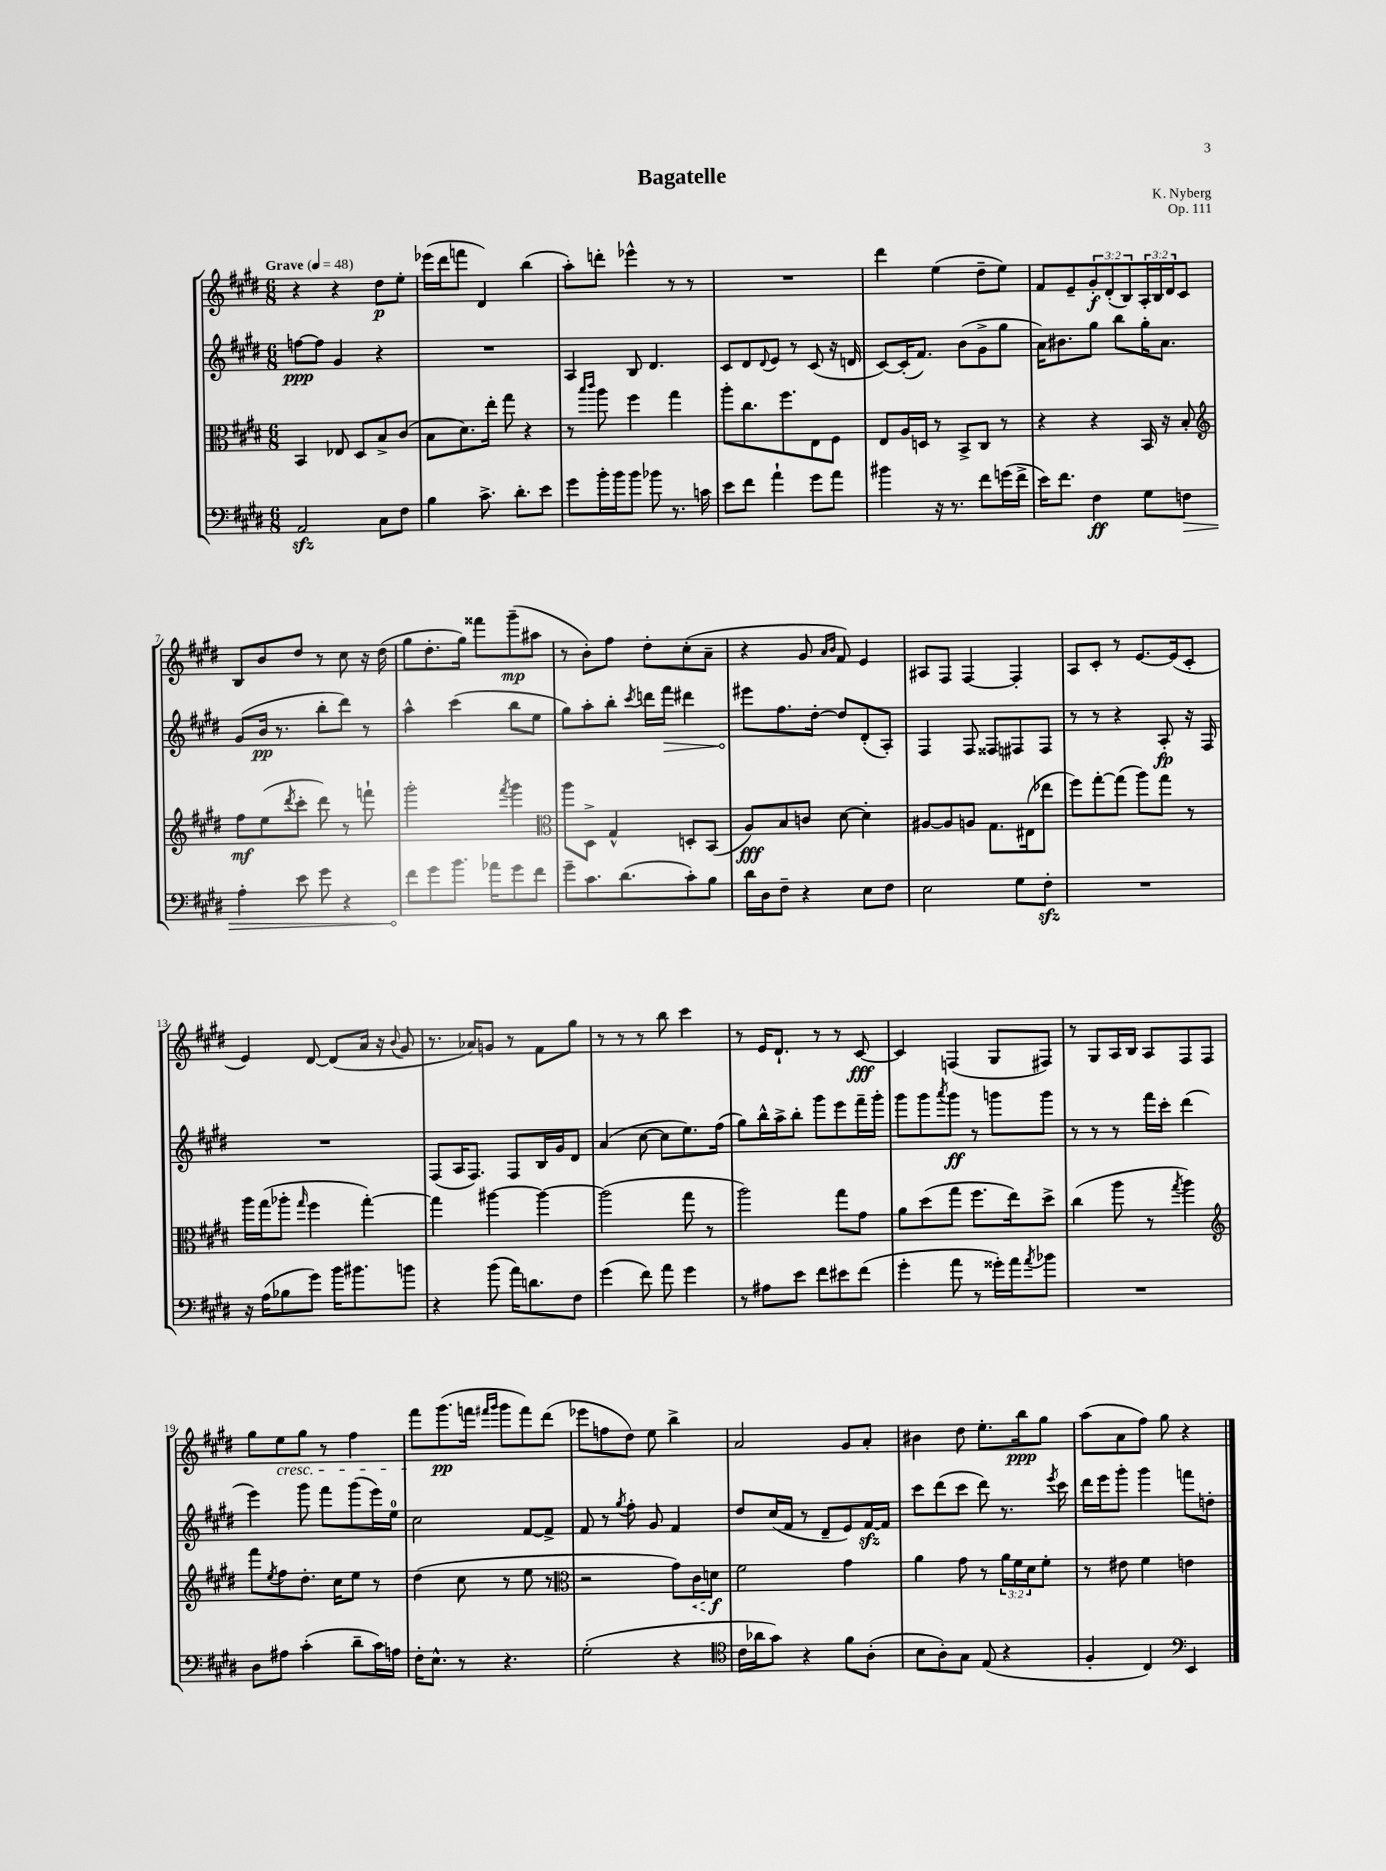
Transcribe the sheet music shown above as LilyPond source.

\header { title = "Bagatelle" composer = "K. Nyberg" opus = "Op. 111" }
<<
\new StaffGroup <<
\new Staff = "s0" {
    \clef treble \key e \major \numericTimeSignature \time 6/8 \override Staff.TupletNumber.text = #tuplet-number::calc-fraction-text \tempo "Grave" 4 = 48
    r4 r4 dis''8\p e''8-. |
    ees'''16( dis'''16 f'''8 dis'4) b''4( |
    a''8-.) d'''8-. ees'''4-^ r8 r8 |
    R2. |
    dis'''4 e''4( dis''8-- e''8) |
    fis'8 e'8-- \tuplet 3/2 { gis'8-.\f dis'8-.( b8) } \tuplet 3/2 { a16-. b16 dis'16 } cis'8 |
    b8 b'8 dis''8 r8 cis''8 r16 dis''16( |
    gis''8 dis''8.-. gis''16) fisis'''8 gis'''8--\mp( ais''8 |
    r8 b'8-.) fis''8 dis''8-. cis''8-.( a'8-- |
    r4 gis'8 \grace { a'16 b'16 } fis'8) e'4 |
    ais8 fis8 fis4~ fis4-. |
    a8 cis'8-. r8 e'8.~ e'16( cis'8-. |
    e'4) dis'8~ dis'8( a'16 r16 \appoggiatura { b'8 } gis'8 |
    r8. aes'16) g'8 r8 fis'8 gis''8 |
    r8 r8 r8 b''8 cis'''4 |
    r8 e'16 dis'8.-! r8 r8 cis'8~\fff |
    cis'4 f4( gis8 fis8) |
    r8 gis8 a16 b16 a8 fis8 fis8 |
    gis''8 e''8\cresc gis''8 r8 fis''4 |
    fis'''8\! gis'''8.\pp( f'''16 \grace { fis'''16 gis'''16 } gis'''8 fis'''8) dis'''8( |
    ees'''8 f''8 dis''8) e''8 b''4-> |
    a'2 gis'8 a'8-. |
    bis'4 dis''8 e''8.-. b''16\ppp gis''8 |
    a''8( a'8 fis''8) gis''8 r4 \bar "|." |
}
\new Staff = "s1" {
    \clef treble \key e \major \numericTimeSignature \time 6/8
    f''8~\ppp f''8 gis'4 r4 |
    R2. |
    a4 b8 dis'4. |
    cis'8 dis'8 \appoggiatura { dis'8 } e'8 r8 cis'8( r16 d'16 |
    cis'8~) cis'16-.( fis'8.) b'8( gis'8-> gis''8 |
    a'16) bis'8. gis''8 b''8 gis''16-. a'8. |
    gis'8( b'16\pp r8. b''8-. dis'''8) r8 |
    a''4-^ cis'''4( b''8 e''8 |
    gis''8) a''8-. b''8-. \acciaccatura { cis'''8 } d'''16 \once \override Hairpin.circled-tip = ##t fis'''16\> dis'''4 |
    eis'''8\! fis''8. dis''16~-. dis''8 dis'8-.( a8-.) |
    fis4 fis8 fisis8 fis8 fis8 |
    r8 r8 r4 a8-.\fp r16 fis16 |
    R2. |
    fis8( a16 fis8.) fis8 b16 gis'16 dis'8 |
    a'4( cis''8~ cis''8 e''8.) fis''16( |
    gis''8) b''16-^ a''16-> b''8-. gis'''8 e'''8 fis'''16-- gis'''16-. |
    gis'''8 gis'''8 \acciaccatura { a'''8 } gis'''8\ff r8 g'''8 g'''8 |
    r8 r8 r8 fis'''16 cis'''16-. dis'''4( |
    e'''4) gis'''8 fis'''8 gis'''8( e'''16) e''16-0 |
    cis''2 fis'8~ fis'8-> |
    fis'8 r8 \acciaccatura { gis''8 } fis''8-. gis'8 fis'4 |
    dis''8 cis''16( fis'16 r8 dis'8-- e'8) fis'16~\sfz fis'16 |
    cis'''8 dis'''8( cis'''8 dis'''8) r8. \acciaccatura { e'''8 } cis'''16 |
    dis'''16 e'''16 gis'''8-. gis'''4 f'''8 d''8-. \bar "|." |
}
\new Staff = "s2" {
    \clef alto \key e \major \numericTimeSignature \time 6/8 \override Staff.TupletNumber.text = #tuplet-number::calc-fraction-text
    b,4 ees8 dis8 b8-> cis'8( |
    b8 dis'8.) e''16-. gis''8 r4 |
    r8 \grace { b''16 cis'''16 } a''8 fis''4 gis''4 |
    a''8-. cis''8. fis''8. e8 fis8 |
    e8 a16 d16 r8 b,8-> cis8 r8 |
    r4 r4 b,16 r16 b8-. |
    \clef treble fis''8\mf e''8( \acciaccatura { dis'''8 } cis'''8-. dis'''8) r8 f'''8-! |
    gis'''2-. \acciaccatura { fis'''8 } gis'''4 |
    \clef alto a''8 dis8-> gis4-^ d8-. b,8( |
    a8\fff) b8 c'8 dis'8~ dis'4-. |
    ais8~ ais8 a8 gis8. eis16( ees''8 |
    fis''8) gis''8~-. gis''8( a''8) gis''8 r8 |
    a''16 gis''16( aes''8-. \grace { gis''16 } fis''4 gis''4~-.) |
    gis''4 ais''4~ ais''4~ |
    ais''2( gis''8 r8 |
    a''2) gis''8 gis'8 |
    a'8 dis''8( gis''8 fis''8. e''16) dis''8-> |
    cis''4( a''8 r8 \acciaccatura { gis''8 } a''4) |
    \clef treble fis'''8 \acciaccatura { e''8 } fis''8 dis''8.-. cis''16 e''8 r8 |
    dis''4( cis''8 r8 e''8 r8 |
    \clef alto r2 gis'8) \once \override Hairpin.style = #'dashed-line cis'16\< d'16\f\! |
    fis'2 gis'4 |
    a'4 gis'8 r8 \tuplet 3/2 { a'16 fis'16 dis'16 } fis'8-. |
    r8 eis'8 fis'4 e'4 \bar "|." |
}
\new Staff = "s3" {
    \clef bass \key e \major \numericTimeSignature \time 6/8
    a,2\sfz cis8 fis8 |
    b4 cis'8.-> dis'8.-. e'8 |
    gis'8 b'16-. b'16 b'8 bes'8 r8. c'16 |
    e'8 fis'8 a'4-! gis'8 a'8 |
    bis'4 r16 r8. fis'8 g'16( fis'16-> |
    e'16) fis'8. fis4\ff gis8 \once \override Hairpin.circled-tip = ##t f8\> |
    a4-. e'8 gis'8 r4 |
    fis'8\! gis'8 b'8. aes'16 gis'8 fis'8 |
    gis'8-- cis'8. dis'8.( cis'8-.) b8 |
    dis'16 dis16 fis8-- r4 e8 fis8 |
    e2 gis8 fis8-.\sfz |
    R2. |
    r16 a16( bes8 gis'8) b'16 bis'8. b'8 |
    r4 b'8( a'16) d'8. fis8 |
    gis'4( fis'8) a'8 gis'4 |
    r8 ais8 e'8 fis'8 eis'8 fis'8( |
    gis'4-. a'8 r8 gisis'16-.) a'16 \acciaccatura { a'8 } bes'8 |
    R2. |
    dis8 ais8 cis'4-.( dis'8-- cis'16) a16 |
    fis16-. e8.-^ r8 r4. |
    gis2-.( r4 |
    \clef tenor cis'16 aes'16 gis'8) r4 fis'8 a8-.( |
    b8 a8-.) gis8 e8( r4 |
    fis4-. cis4) \clef bass e,4 \bar "|." |
}
>>
>>
